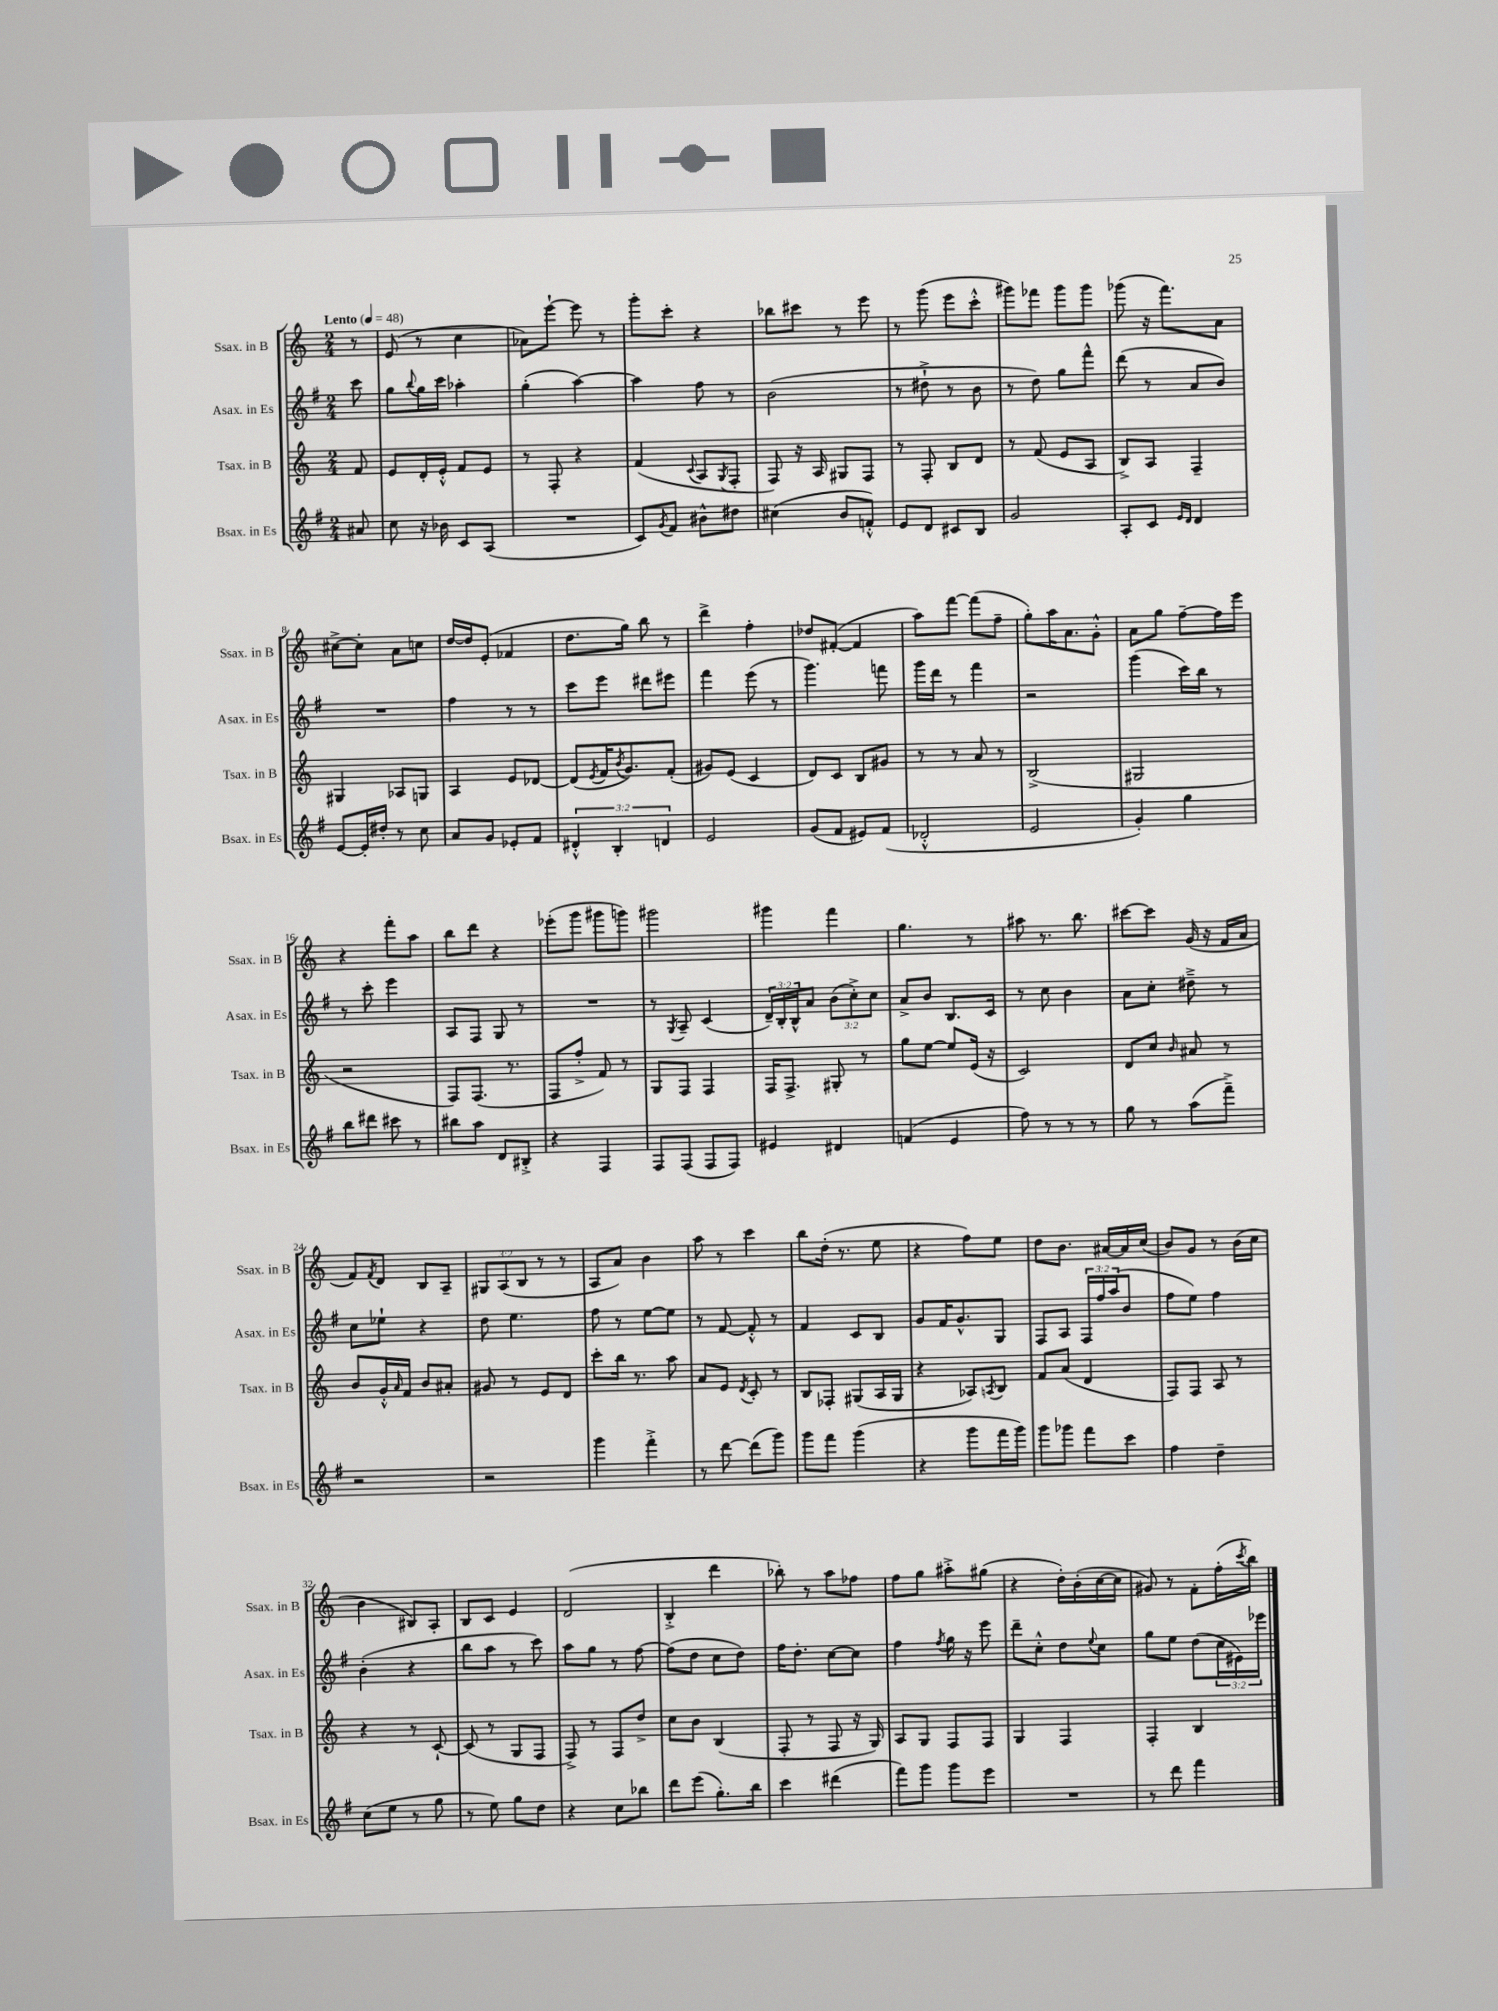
<<
\new StaffGroup <<
\new Staff = "s0" \with { instrumentName = "Ssax. in B" shortInstrumentName = "Ssax. in B" } {
    \clef treble \key c \major \numericTimeSignature \time 2/4 \override Staff.TupletNumber.text = #tuplet-number::calc-fraction-text \partial 8 \tempo "Lento" 4 = 48
    r8 |
    e'8( r8 c''4 |
    aes'8) e'''8~-! e'''8 r8 |
    g'''8-. c'''8-. r4 |
    bes''8 cis'''8 r8 e'''8 |
    r8 g'''8( e'''8 c'''8-.-^ |
    gis'''8) fes'''8 gis'''8 gis'''8 |
    ges'''8( r16 f'''8.) a'8 |
    cis''8~-> cis''8-. a'8 c''8 |
    d''16~ d''16 e'8-.( fes'4 |
    d''8. g''16) b''8 r8 |
    d'''4-> f''4-. |
    des''8 fis'8~-.( fis'4 |
    a''8) f'''8~ f'''8( f''8-- |
    g''8-.) a''16 a'8. g'8-.-^ |
    a'8 g''8 f''8~-- f''16 e'''16 |
    r4 f'''8-. a''8 |
    b''8 d'''8 r4 |
    ees'''8-.( g'''8 gis'''8 g'''8) |
    gis'''2 |
    gis'''4 f'''4 |
    g''4. r8 |
    ais''8 r8. b''8. |
    cis'''8~ cis'''8 g'16( r16 f'16 a'16 |
    f'8) \acciaccatura { f'8 } d'8 b8 a8-- |
    \tuplet 3/2 { gis8 a8( b8 } r8 r8 |
    a8 a'8) b'4 |
    a''8 r8 c'''4 |
    b''8 d''16-.( r8. e''8 |
    r4 f''8) e''8 |
    d''8 b'8. ais'16~ ais'16 c''16( |
    b'8) g'8 r8 b'16( c''16 |
    b'4 bis8) a8-. |
    b8 c'8 e'4 |
    d'2( |
    b4-.-> d'''4 |
    bes''8-.) r8 a''8 fes''8 |
    f''8 g''8 ais''8-.-> gis''8( |
    r4 d''16-.) b'16-.( c''16~ c''16 |
    gis'8) r8 f'8-. f''16-.( \acciaccatura { c'''8 } b''16) \bar "|." |
}
\new Staff = "s1" \with { instrumentName = "Asax. in Es" shortInstrumentName = "Asax. in Es" } {
    \clef treble \key g \major \numericTimeSignature \time 2/4 \override Staff.TupletNumber.text = #tuplet-number::calc-fraction-text \partial 8
    c'''8 |
    g''8 \appoggiatura { b''8 } g''16 c'''16 aes''4-. |
    g''4-.( a''4~) |
    a''4 fis''8 r8 |
    b'2( |
    r8 dis''8-!-> r8 b'8 |
    r8 d''8) g''8 fis'''8-^ |
    d'''8( r8 a'8 b'8) |
    R2 |
    fis''4 r8 r8 |
    c'''8 e'''8 dis'''8 eis'''8 |
    fis'''4 e'''8( r8 |
    g'''4.) f'''8 |
    g'''16 d'''16 r8 fis'''4 |
    r2 |
    g'''4( c'''16) b''16 r8 |
    r8 c'''8-. e'''4 |
    a8 fis8 g8 r8 |
    R2 |
    r8 \acciaccatura { g8 } a8-- c'4( |
    \tuplet 3/2 { d'16--) b16-. b16-^ } a'8 \tuplet 3/2 { b'8( c''8-.->) c''8 } |
    a'8-> b'8 b8. c'16 |
    r8 c''8 b'4 |
    a'8 c''8-. dis''8---> r8 |
    c''8 ees''8-! r4 |
    d''8 e''4. |
    fis''8 r8 e''8~ e''8 |
    r8 fis'8~ fis'8-.-^ r8 |
    fis'4 c'8 b8 |
    g'8 fis'16 g'8.-^ g8 |
    fis8 a8 \tuplet 3/2 { fis16 fis''16 a''16( } b'8 |
    fis''8 e''8) fis''4 |
    b'4-.( r4 |
    b''8 a''8 r8 c'''8) |
    a''8 g''8 r8 fis''8~ |
    fis''8( d''8 c''8 d''8) |
    fis''16 d''8.-. c''8~ c''8 |
    fis''4 \acciaccatura { fis''8 } g''16 r16 e'''8 |
    d'''8-- c''8-.-^ d''8 \appoggiatura { e''8 } c''8 |
    g''8 e''8 d''8( \tuplet 3/2 { c''16 eis'16) ees'''16 } \bar "|." |
}
\new Staff = "s2" \with { instrumentName = "Tsax. in B" shortInstrumentName = "Tsax. in B" } {
    \clef treble \key c \major \numericTimeSignature \time 2/4 \partial 8
    f'8 |
    e'8 d'16-. e'16-.-^ f'8 e'8 |
    r8 f8-. r4 |
    f'4( \appoggiatura { c'8 } a8 \acciaccatura { g8 } f8-. |
    f8) r16 a16 gis8 f8 |
    r8 f8-. b8 d'8 |
    r8 f'8( e'8 a8 |
    b8->) a8 f4-- |
    gis4 aes8 g8 |
    a4 e'8 des'8~ |
    des'8( \acciaccatura { e'8 } f'16 \acciaccatura { b'8 } g'8.) f'8-.( |
    gis'8) e'8( c'4 |
    d'8) c'8 b8 gis'8 |
    r8 r8 a'8 r8 |
    b2->( |
    gis2 |
    r2 |
    f8) f8.( r8. |
    f8 f''8-.-> f'8) r8 |
    g8 f8 f4 |
    f16 f8.-> gis8-. r8 |
    g''8 e''8~ e''8 e'16( r16 |
    c'2) |
    d'8 c''8 \grace { b'16 } ais'8 r8 |
    b'8 g'16-.-^ \grace { a'16 } f'16 b'8 ais'8-. |
    gis'8 r8 e'8 d'8 |
    c'''8-. b''16 r8. a''8 |
    a'8 e'8 \acciaccatura { d'8 } c'8-. r8 |
    b8 fes8-. gis8( a16 gis16 |
    r4 aes8) \acciaccatura { a8 } b8 |
    f'8 a'8( d'4 |
    f8) f8 a8 r8 |
    r4 r8 c'8~-! |
    c'8( r8 g8 f8 |
    f8->) r8 f8 d''8-> |
    c''8 b'8 b4( |
    f8-. r8 f8 r16 g16) |
    a8 g8 f8 f8 |
    g4 f4 |
    f4-. b4 \bar "|." |
}
\new Staff = "s3" \with { instrumentName = "Bsax. in Es" shortInstrumentName = "Bsax. in Es" } {
    \clef treble \key g \major \numericTimeSignature \time 2/4 \override Staff.TupletNumber.text = #tuplet-number::calc-fraction-text \partial 8
    ais'8 |
    c''8 r16 bes'16 c'8 a8( |
    R2 |
    c'8) \acciaccatura { g'8 } fis'8 bis'8-^ dis''8 |
    cis''4( b'8 f'8-.-^) |
    e'8 d'8 cis'8 b8 |
    g'2 |
    a8-. c'8 \grace { e'16 d'16 } d'4 |
    e'8~ e'16-. dis''16-. r8 c''8 |
    a'8 g'8 ees'8-. fis'8 |
    \tuplet 3/2 { dis'4-.-^ b4-. d'4 } |
    e'2 |
    g'8( fis'8 eis'8) fis'8( |
    des'2-.-^ |
    e'2 |
    g'4-.) g''4 |
    b''8 dis'''8 cis'''8 r8 |
    bis''8 a''8 d'8 bis8-.-> |
    r4 fis4 |
    fis8 fis8( fis8 fis8) |
    eis'4 dis'4 |
    f'4( e'4 |
    fis''8) r8 r8 r8 |
    g''8 r8 a''8( fis'''8--->) |
    r2 |
    r2 |
    g'''4 fis'''4-.-> |
    r8 d'''8~ d'''8( g'''8) |
    g'''8 fis'''8 g'''4( |
    r4 g'''8 fis'''16 g'''16) |
    g'''8 ges'''8 fis'''8 c'''8 |
    fis''4 d''4-- |
    c''8( e''8 r8 g''8 |
    r8 e''8) g''8 d''8 |
    r4 c''8 bes''8 |
    d'''8 e'''8( g''8.-.) b''16 |
    c'''4 dis'''4( |
    fis'''8) g'''8 g'''8 e'''8 |
    R2 |
    r8 d'''8 fis'''4 \bar "|." |
}
>>
>>
